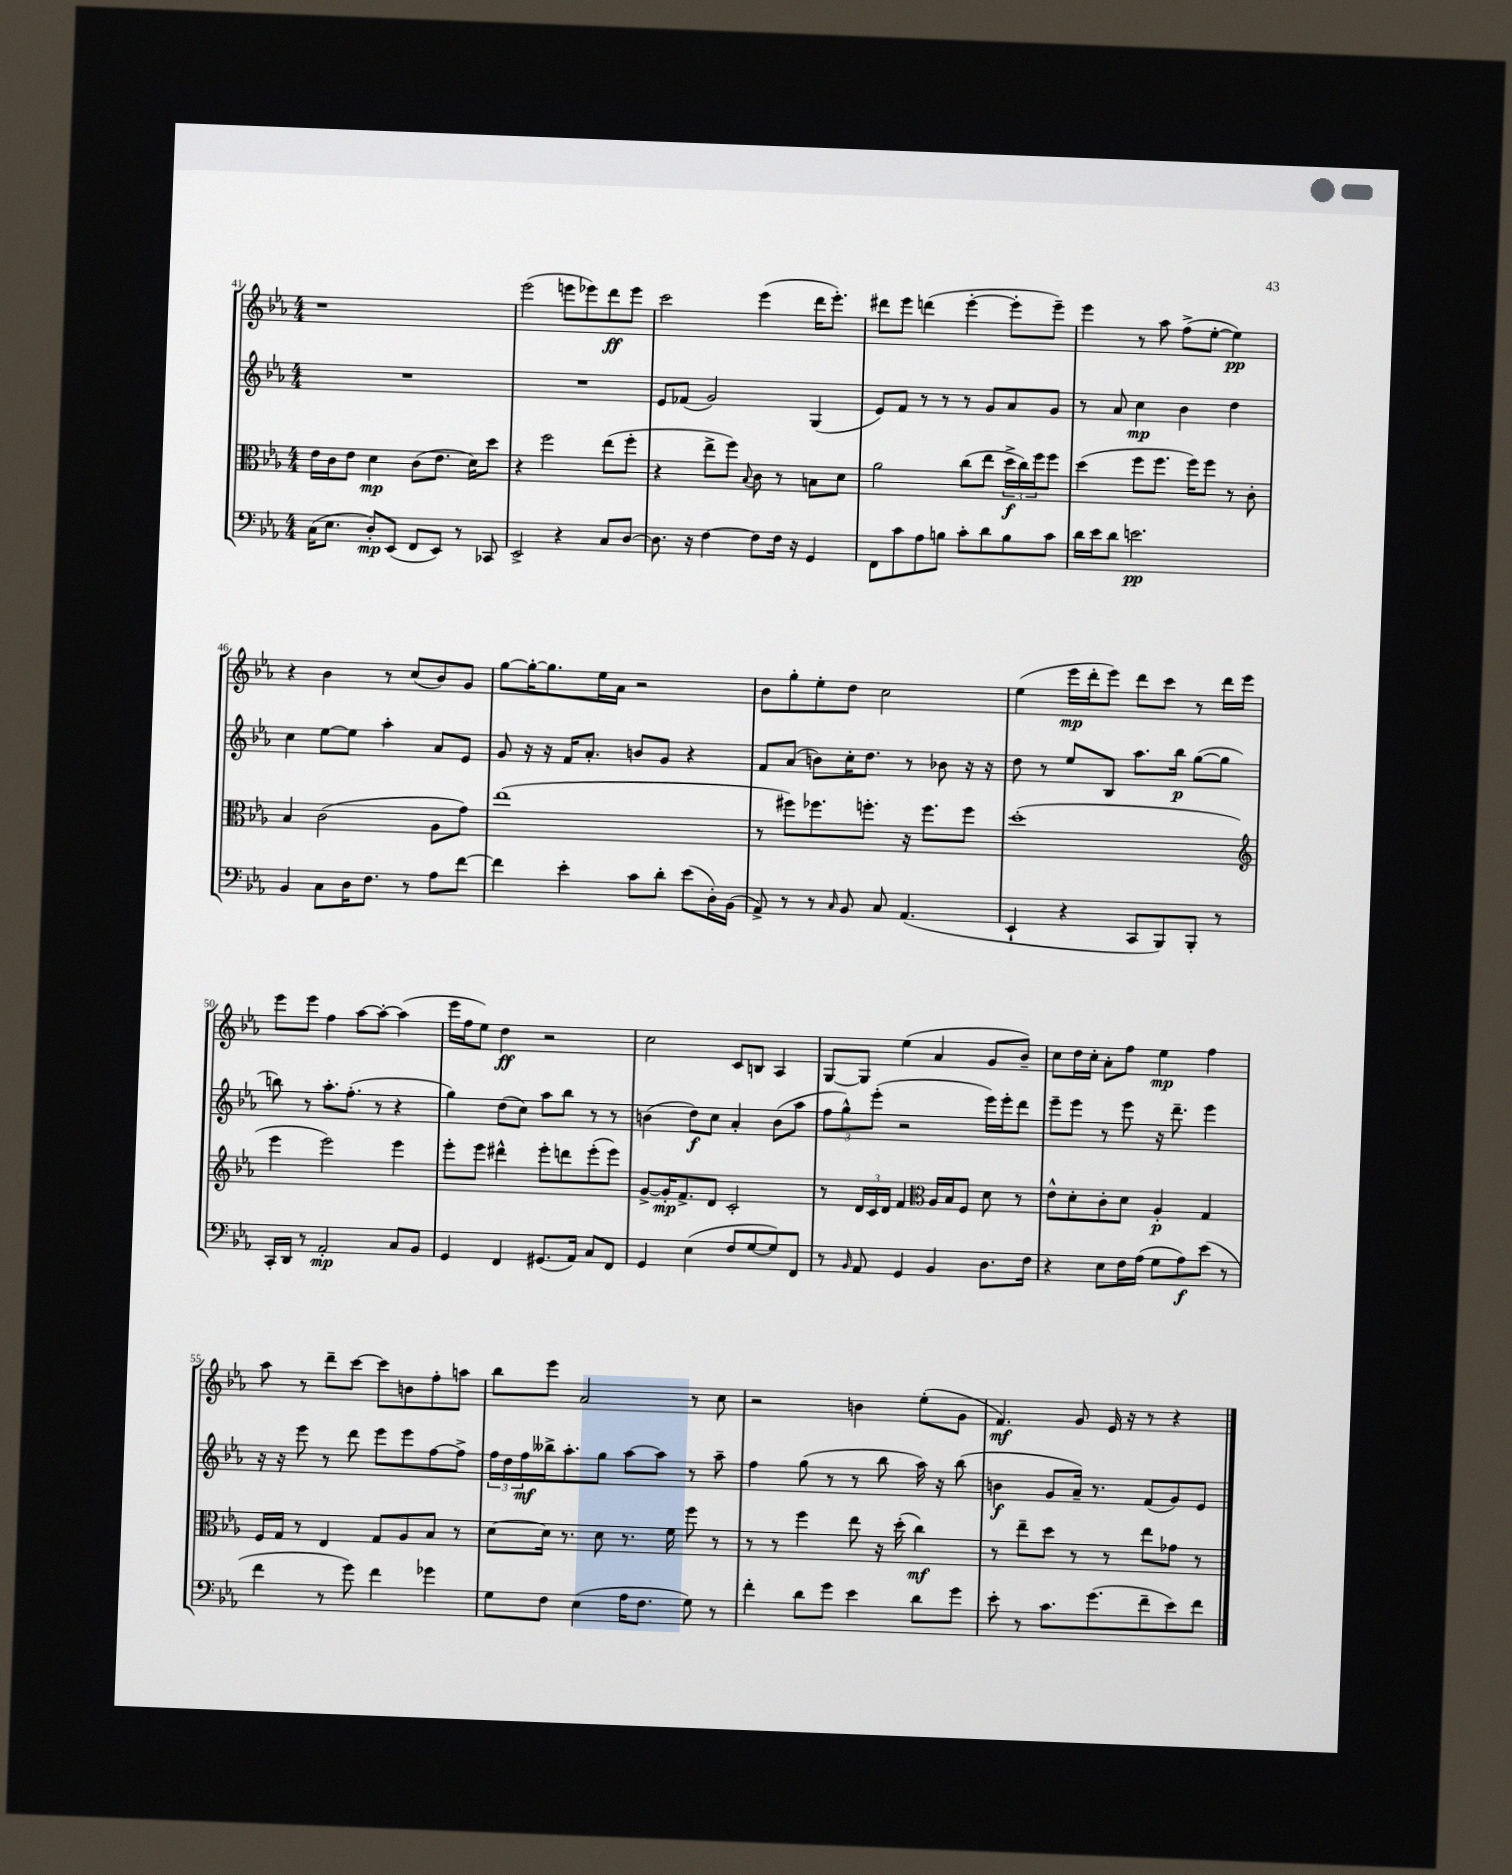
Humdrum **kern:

**kern	**dynam	**kern	**dynam	**kern	**dynam	**kern	**dynam
*part4	*part4	*part3	*part3	*part2	*part2	*part1	*part1
*staff4	*staff4	*staff3	*staff3	*staff2	*staff2	*staff1	*staff1
*clefF4	*	*clefC3	*	*clefG2	*	*clefG2	*
*k[b-e-a-]	*	*k[b-e-a-]	*	*k[b-e-a-]	*	*k[b-e-a-]	*
*M4/4	*	*M4/4	*	*M4/4	*	*M4/4	*
=41	=41	=41	=41	=41	=41	=41	=41
(16C\KL	.	16e-\LL	.	1r	.	1r	.
8.E-\J	.	16c\J	.	.	.	.	.
.	.	8e-\J	.	.	.	.	.
8D'/L)	mp	4d\	mp	.	.	.	.
(8EE-/J	.	.	.	.	.	.	.
8FF/L	.	(8c\L	.	.	.	.	.
8EE-/J)	.	8.e-\J	.	.	.	.	.
8r	.	.	.	.	.	.	.
.	.	16d\KL)	.	.	.	.	.
8CC-X/	.	8dd\J	.	.	.	.	.
=42	=42	=42	=42	=42	=42	=42	=42
2EE-^/	.	4r	.	1r	.	(2eee-\	.
.	.	2ff\	.	.	.	.	.
4r	.	.	.	.	.	8eeen\L	.
.	.	.	.	.	.	8eee-X\)	.
8C/L	.	(8ee-\L	.	.	.	8ddd\	ff
[8D/J	.	8ff'\J	.	.	.	8eee-\J	.
=43	=43	=43	=43	=43	=43	=43	=43
8.D\]	.	4r	.	8e-/L	.	2ccc\	.
.	.	.	.	(8f-X/J	.	.	.
16r	.	.	.	.	.	.	.
[4F\	.	8ee-^\L	.	2g/)	.	.	.
.	.	8ff\J)	.	.	.	.	.
.	.	8qqB-/	.	.	.	.	.
8F\L]	.	8c\	.	.	.	(4eee-\	.
16F\Jk	.	8r	.	.	.	.	.
16r	.	.	.	.	.	.	.
4GG/	.	8Bn\L	.	(4G/	.	16ddd\KL	.
.	.	.	.	.	.	8.eee-'\J)	.
.	.	8d\J	.	.	.	.	.
=44	=44	=44	=44	=44	=44	=44	=44
8FF\L	.	2a-\	.	8e-/L)	.	8ddd#X\L	.
8c\	.	.	.	8f/J	.	8eee-\J	.
8A-\	.	.	.	8r	.	(4dddn\	.
8Bn\J	.	.	.	8r	.	.	.
8c'\L	.	(8cc\L	.	8r	.	[4eee-'\	.
8d\	.	8ee-\J	.	8g/L	.	.	.
8B\	.	24dd^\LL	f	8a-/	.	8eee-'\L]	.
.	.	24cc\)	.	.	.	.	.
.	.	24ff\J	.	.	.	.	.
8c\J	.	8ff\J	.	8g/J	.	8eee-~\J)	.
=45	=45	=45	=45	=45	=45	=45	=45
16d\LL	.	(4dd\	.	8r	.	4eee-\	.
16e-\J	.	.	.	.	.	.	.
8d\J	.	.	.	8a-/	.	.	.
2.en\	pp	8ff\L	.	4cc\	mp	8r	.
.	.	8.ff\J	.	.	.	8aa-\	.
.	.	.	.	4b-\	.	(8ff^\L	.
.	.	16ff\KL)	.	.	.	.	.
.	.	8ff\J	.	.	.	[8ee-'\J	.
.	.	8r	.	4dd\	.	4ee-\])	pp
.	.	8c'\	.	.	.	.	.
!!LO:LB:g=z
=46	=46	=46	=46	=46	=46	=46	=46
4BB-/	.	4B-/	.	4cc\	.	4r	.
8C\L	.	(2c\	.	[8ee-\L	.	4b-\	.
16D\K	.	.	.	8ee-\J]	.	.	.
8.F\J	.	.	.	.	.	.	.
.	.	.	.	4aa-'\	.	8r	.
8r	.	.	.	.	.	(8cc/L	.
8A-\L	.	8A-\L	.	8a-/L	.	8b-/)	.
[8f\J	.	8g\J)	.	8e-/J	.	8g/J	.
=47	=47	=47	=47	=47	=47	=47	=47
4f\]	.	(1ee-	.	8g/	.	[8gg\L	.
.	.	.	.	16r	.	16gg'\K_	.
.	.	.	.	16r	.	8.gg\]	.
4e-'\	.	.	.	16f/KL	.	.	.
.	.	.	.	8.a-'/J	.	.	.
.	.	.	.	.	.	16ee-\L	.
.	.	.	.	.	.	16a-\JJ	.
8c\L	.	.	.	8bn/L	.	2r	.
8d'\J	.	.	.	8g/J	.	.	.
(8e-\L	.	.	.	4r	.	.	.
16D'\L)	.	.	.	.	.	.	.
(16BB-\JJ	.	.	.	.	.	.	.
=48	=48	=48	=48	=48	=48	=48	=48
8AA-^/)	.	8r	.	8f/L	.	8b-\L	.
8r	.	8ff#X\L)	.	(8a-/J	.	8gg'\	.
8r	.	8.ff-X\	.	8bn\L)	.	8ee-'\	.
16qqC/	.	.	.	.	.	.	.
8BB-/	.	.	.	16cc'\K	.	8dd\J	.
.	.	8.ffn'\J	.	8.dd\J	.	.	.
8C/	.	.	.	.	.	2cc\	.
(4.AA-/	.	16r	.	8r	.	.	.
.	.	8.ff\L	.	.	.	.	.
.	.	.	.	8b-X\	.	.	.
.	.	8ff\J	.	16r	.	.	.
.	.	.	.	16r	.	.	.
=49	=49	=49	=49	=49	=49	=49	=49
4EE-`/	.	(1dd'	.	8dd\	.	(4ee-\	.
.	.	.	.	8r	.	.	.
4r	.	.	.	8ee-/L	.	16eee-\LL	mp
.	.	.	.	.	.	16ddd'\J	.
.	.	.	.	8B-/J	.	8eee-\J)	.
8CC/L	.	.	.	8.aa-\L	.	8ddd\L	.
8BBB-/)	.	.	.	.	.	8ccc\J	.
.	.	.	.	16bb-\Jk	p	.	.
8BBB-'/J	.	.	.	([8gg\L	.	8r	.
8r	.	.	.	8gg\J]	.	16ddd\LL	.
.	.	.	.	.	.	16eee-\JJ	.
!!LO:LB:g=z
=50	=50	=50	=50	=50	=50	=50	=50
*	*	*clefG2	*	*	*	*	*
16CC'/LL	.	4eee-\	.	8bbn\)	.	8eee-\L	.
16DD/JJ	.	.	.	.	.	.	.
8r	.	.	.	8r	.	8eee-\J	.
2AA-'/	mp	2eee-\)	.	8.aa-'\L	.	4ff\	.
.	.	.	.	(8.ff'\J	.	.	.
.	.	.	.	.	.	[8aa-\L	.
.	.	.	.	8r	.	8aa-'\J_	.
8C/L	.	4eee-\	.	4r	.	(4aa-\]	.
8BB-/J	.	.	.	.	.	.	.
=51	=51	=51	=51	=51	=51	=51	=51
4GG/	.	8eee-'\L	.	4gg\)	.	16eee-\LL	.
.	.	.	.	.	.	16ff\J	.
.	.	8eee-\J	.	.	.	8ee-\J)	.
4FF/	.	4ddd#X^^\	.	(8dd\L	.	4dd\	ff
.	.	.	.	8cc\J)	.	.	.
(8.GG#X/L	.	8eee-'\L	.	8aa-\L	.	2r	.
.	.	8dddn\	.	8bb-\J	.	.	.
16AA-/Jk)	.	.	.	.	.	.	.
8C/L	.	(8eee-'\	.	8r	.	.	.
8FF/J	.	8eee-\J)	.	8r	.	.	.
=52	=52	=52	=52	=52	=52	=52	=52
4GG/	.	[8g^/L	.	(4bn\	.	2cc\	.
.	.	16g'/K]	mp	.	.	.	.
.	.	8.f^/	.	.	.	.	.
(4E-\	.	.	.	8dd\L)	f	.	.
.	.	8d/J	.	8cc\J	.	.	.
8F/L	.	2c'/	.	4a-'/	.	8c/L	.
[8G/	.	.	.	.	.	8Bn/J	.
8G/])	.	.	.	(8b\L	.	4A-/	.
8FF/J	.	.	.	8aa-\J	.	.	.
=53	=53	=53	=53	=53	=53	=53	=53
8r	.	8r	.	12ff\L	.	[8G/L	.
.	.	.	.	12gg^^\)	.	.	.
16qqBB-/	.	.	.	.	.	.	.
8AA-/	.	24d/LL	.	.	.	8G/J]	.
.	.	24c/	.	(12eee-'\J	.	.	.
.	.	24d/JJ	.	.	.	.	.
4GG/	.	4f/	.	2r	.	(4ee-\	.
*	*	*clefC3	*	*	*	*	*
4BB-/	.	16A-/LL	.	.	.	4a-/	.
.	.	16B-/J	.	.	.	.	.
.	.	8F/J	.	.	.	.	.
8.D\L	.	8d\	.	16eee-\LL)	.	8g/L	.
.	.	.	.	16eee-'\J	.	.	.
.	.	8r	.	8ddd\J	.	8b-~/J)	.
16F\Jk	.	.	.	.	.	.	.
=54	=54	=54	=54	=54	=54	=54	=54
4r	.	8e-^^\L	.	8eee-~\L	.	8cc\L	.
.	.	8d'\	.	8eee-\J	.	16dd\L	.
.	.	.	.	.	.	16cc'\JJ	.
8E-\L	.	8c'\	.	8r	.	8a-'\L	.
16F\L	.	8d\J	.	8eee-\	.	8ff\J	.
(16A-\JJ	.	.	.	.	.	.	.
8G\L	.	4A-'/	p	16r	.	4ee-\	mp
.	.	.	.	8.ddd~\	.	.	.
8A-\)	f	.	.	.	.	.	.
(8e-\J	.	4G/	.	4eee-\	.	4ff\	.
8r	.	.	.	.	.	.	.
!!LO:LB:g=z
=55	=55	=55	=55	=55	=55	=55	=55
4f\	.	16F/LL	.	16r	.	8aa-\	.
.	.	16G/JJ	.	16r	.	.	.
.	.	8r	.	8eee-\	.	8r	.
8r	.	4E-/	.	8r	.	8ddd~\L	.
8g\)	.	.	.	8ddd\	.	[8ccc\J	.
4f\	.	8G/L	.	8eee-\L	.	8ccc\L]	.
.	.	8A-/	.	8eee-\	.	8bn\	.
4g-X\	.	8B-/J	.	[8ff\	.	8ff'\	.
.	.	8r	.	8ff^\J]	.	8aan\J	.
=56	=56	=56	=56	=56	=56	=56	=56
8G\L	.	[8d\L	.	24ff\LL	.	8bb-\L	.
.	.	.	.	24dd\	.	.	.
.	.	.	.	24ff\	mf	.	.
8F\J	.	16d\Jk]	.	16bb--X^\J	.	8eee-\J	.
.	.	8.r	.	8.aa-'\	.	.	.
(4E-\	.	.	.	.	.	2a-/	.
.	.	8d\	.	8gg\J	.	.	.
16A-\KL	.	8.r	.	[8aa-\L	.	.	.
8.F\J	.	.	.	.	.	.	.
.	.	.	.	8aa-\J]	.	.	.
.	.	16f\	.	.	.	.	.
8G\)	.	8ff\	.	8r	.	8r	.
8r	.	8r	.	8aa-~\	.	8cc\	.
=57	=57	=57	=57	=57	=57	=57	=57
4f'\	.	8r	.	4ff\	.	2r	.
.	.	8r	.	.	.	.	.
8d\L	.	4ff\	.	(8gg\	.	.	.
8g\J	.	.	.	8r	.	.	.
4e-\	.	8ee-\	.	8r	.	4bn\	.
.	.	16r	.	8bb-\	.	.	.
.	.	(16dd'\	.	.	.	.	.
8d\L	.	4cc\)	mf	16aa-\)	.	(8ee-'\L	.
.	.	.	.	16r	.	.	.
8g\J	.	.	.	(8bb-\	.	8g\J	.
=58	=58	=58	=58	=58	=58	=58	=58
8e-'\	.	8r	.	4bn\	f	4.f/)	mf
8r	.	8ee-~\L	.	.	.	.	.
8.c\L	.	8dd\J	.	8g/L	.	.	.
.	.	8r	.	16a-~/Jk)	.	8g/	.
(8.g\	.	.	.	8.r	.	.	.
.	.	8r	.	.	.	16e-/	.
.	.	.	.	.	.	16r	.
8f~\	.	8ee-\L	.	(8f/L	.	8r	.
8e-\)	.	8g-X\J	.	8g/)	.	4r	.
8f\J	.	8r	.	8e-/J	.	.	.
==	==	==	==	==	==	==	==
*-	*-	*-	*-	*-	*-	*-	*-
